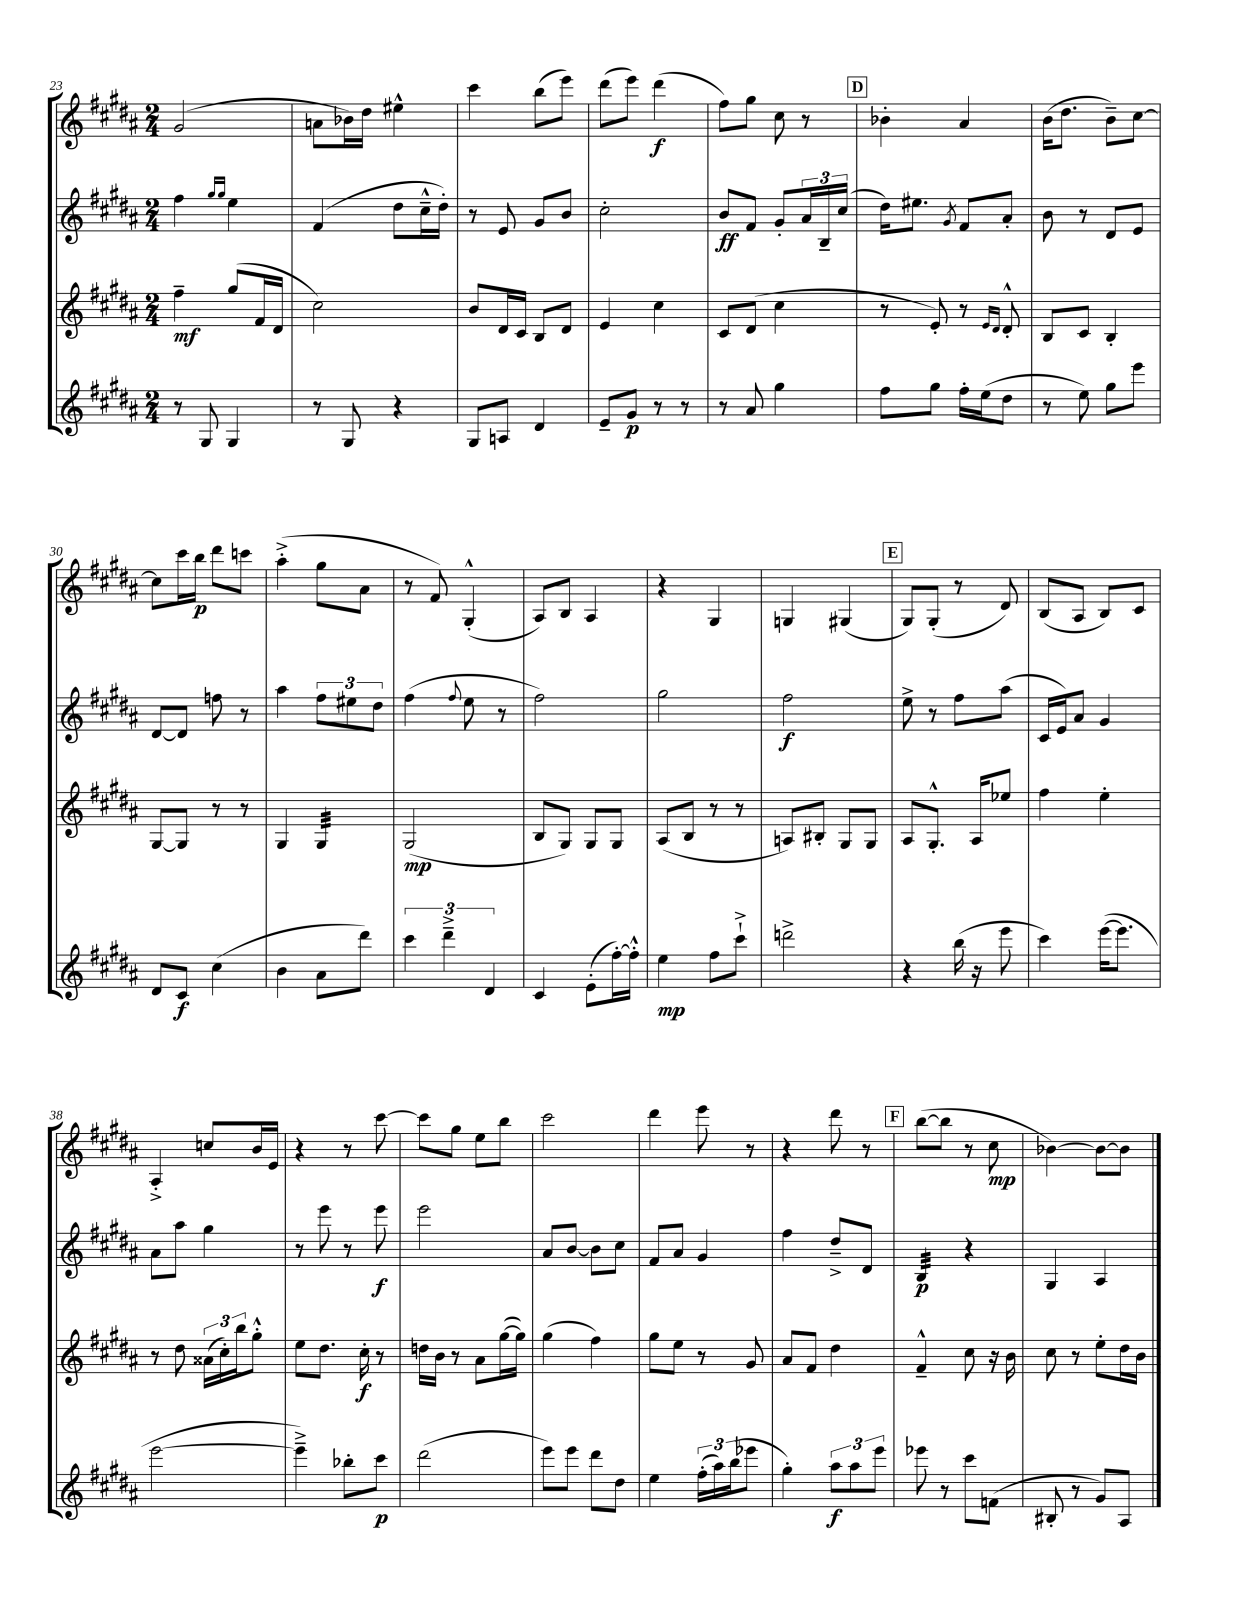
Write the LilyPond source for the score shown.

<<
\new StaffGroup <<
\new Staff = "s0" {
    \clef treble \key b \major \numericTimeSignature \time 2/4
    gis'2( |
    a'8 bes'16) dis''16 eis''4-^ |
    cis'''4 b''8( e'''8) |
    dis'''8( e'''8) dis'''4\f( |
    fis''8) gis''8 cis''8 r8 |
    \mark \markup { \box "D" } bes'4-. ais'4 |
    b'16( dis''8. b'8--) cis''8~ |
    cis''8 cis'''16 b''16\p dis'''8 c'''8 |
    ais''4-.->( gis''8 ais'8 |
    r8 fis'8) gis4-.-^( |
    ais8) b8 ais4 |
    r4 gis4 |
    g4 gis4( |
    \mark \markup { \box "E" } gis8) gis8-.( r8 dis'8) |
    b8( ais8 b8) cis'8 |
    ais4-.-> c''8 b'16 e'16 |
    r4 r8 cis'''8~ |
    cis'''8 gis''8 e''8 b''8 |
    cis'''2 |
    dis'''4 e'''8 r8 |
    r4 dis'''8 r8 |
    \mark \markup { \box "F" } b''8~( b''8 r8 cis''8\mp |
    bes'4~) bes'8~ bes'8 \bar "|." |
}
\new Staff = "s1" {
    \clef treble \key b \major \numericTimeSignature \time 2/4
    fis''4 \grace { gis''16 gis''16 } e''4 |
    fis'4( dis''8 cis''16---^ dis''16-.) |
    r8 e'8 gis'8 b'8 |
    cis''2-. |
    b'8\ff fis'8 gis'8-. \tuplet 3/2 { ais'16 b16-- cis''16( } |
    \mark \markup { \box "D" } dis''16) eis''8. \acciaccatura { gis'8 } fis'8 ais'8-. |
    b'8 r8 dis'8 e'8 |
    dis'8~ dis'8 f''8 r8 |
    ais''4 \tuplet 3/2 { fis''8 eis''8 dis''8 } |
    fis''4( \appoggiatura { fis''8 } e''8 r8 |
    fis''2) |
    gis''2 |
    fis''2\f |
    \mark \markup { \box "E" } e''8-> r8 fis''8 ais''8( |
    cis'16 e'16) ais'8 gis'4 |
    ais'8 ais''8 gis''4 |
    r8 e'''8 r8 e'''8\f |
    e'''2 |
    ais'8 b'8~ b'8 cis''8 |
    fis'8 ais'8 gis'4 |
    fis''4 dis''8---> dis'8 |
    \mark \markup { \box "F" } b4:32\p r4 |
    gis4 ais4 \bar "|." |
}
\new Staff = "s2" {
    \clef treble \key b \major \numericTimeSignature \time 2/4
    fis''4--\mf gis''8( fis'16 dis'16 |
    cis''2) |
    b'8 dis'16 cis'16 b8 dis'8 |
    e'4 cis''4 |
    cis'8 dis'8( cis''4 |
    \mark \markup { \box "D" } r8 e'8-.) r8 \grace { e'16 dis'16 } dis'8-.-^ |
    b8 cis'8 b4-. |
    gis8~ gis8 r8 r8 |
    gis4 gis4:32 |
    gis2\mp( |
    b8 gis8) gis8 gis8 |
    ais8( b8 r8 r8 |
    a8) bis8-. gis8 gis8 |
    \mark \markup { \box "E" } ais8 gis8.-.-^ ais16 ees''8 |
    fis''4 e''4-. |
    r8 dis''8 \tuplet 3/2 { aisis'16( cis''16-.) b''16 } gis''8-.-^ |
    e''8 dis''8. cis''16-.\f r8 |
    d''16 b'16 r8 ais'8 gis''16~( gis''16) |
    gis''4( fis''4) |
    gis''8 e''8 r8 gis'8 |
    ais'8 fis'8 dis''4 |
    \mark \markup { \box "F" } fis'4---^ cis''8 r16 b'16 |
    cis''8 r8 e''8-. dis''16 b'16 \bar "|." |
}
\new Staff = "s3" {
    \clef treble \key b \major \numericTimeSignature \time 2/4
    r8 gis8 gis4 |
    r8 gis8 r4 |
    gis8 a8 dis'4 |
    e'8-- gis'8\p r8 r8 |
    r8 ais'8 gis''4 |
    \mark \markup { \box "D" } fis''8 gis''8 fis''16-. e''16( dis''8 |
    r8 e''8) gis''8 e'''8 |
    dis'8 cis'8\f cis''4( |
    b'4 ais'8 dis'''8) |
    \tuplet 3/2 { cis'''4 dis'''4---> dis'4 } |
    cis'4 e'8-.( fis''16~-.) fis''16-.-^ |
    e''4\mp fis''8 cis'''8-!-> |
    d'''2-> |
    \mark \markup { \box "E" } r4 b''16( r16 e'''8 |
    cis'''4) e'''16~( e'''8. |
    e'''2~ |
    e'''4--->) bes''8-. cis'''8\p |
    dis'''2( |
    e'''8) e'''8 dis'''8 dis''8 |
    e''4 \tuplet 3/2 { fis''16-.( ais''16) b''16( } ees'''8 |
    gis''4-.) \tuplet 3/2 { ais''8\f ais''8 e'''8 } |
    \mark \markup { \box "F" } ees'''8 r8 cis'''8 f'8( |
    bis8-. r8 gis'8) ais8 \bar "|." |
}
>>
>>
\layout { \context { \Score currentBarNumber = #23 } }
